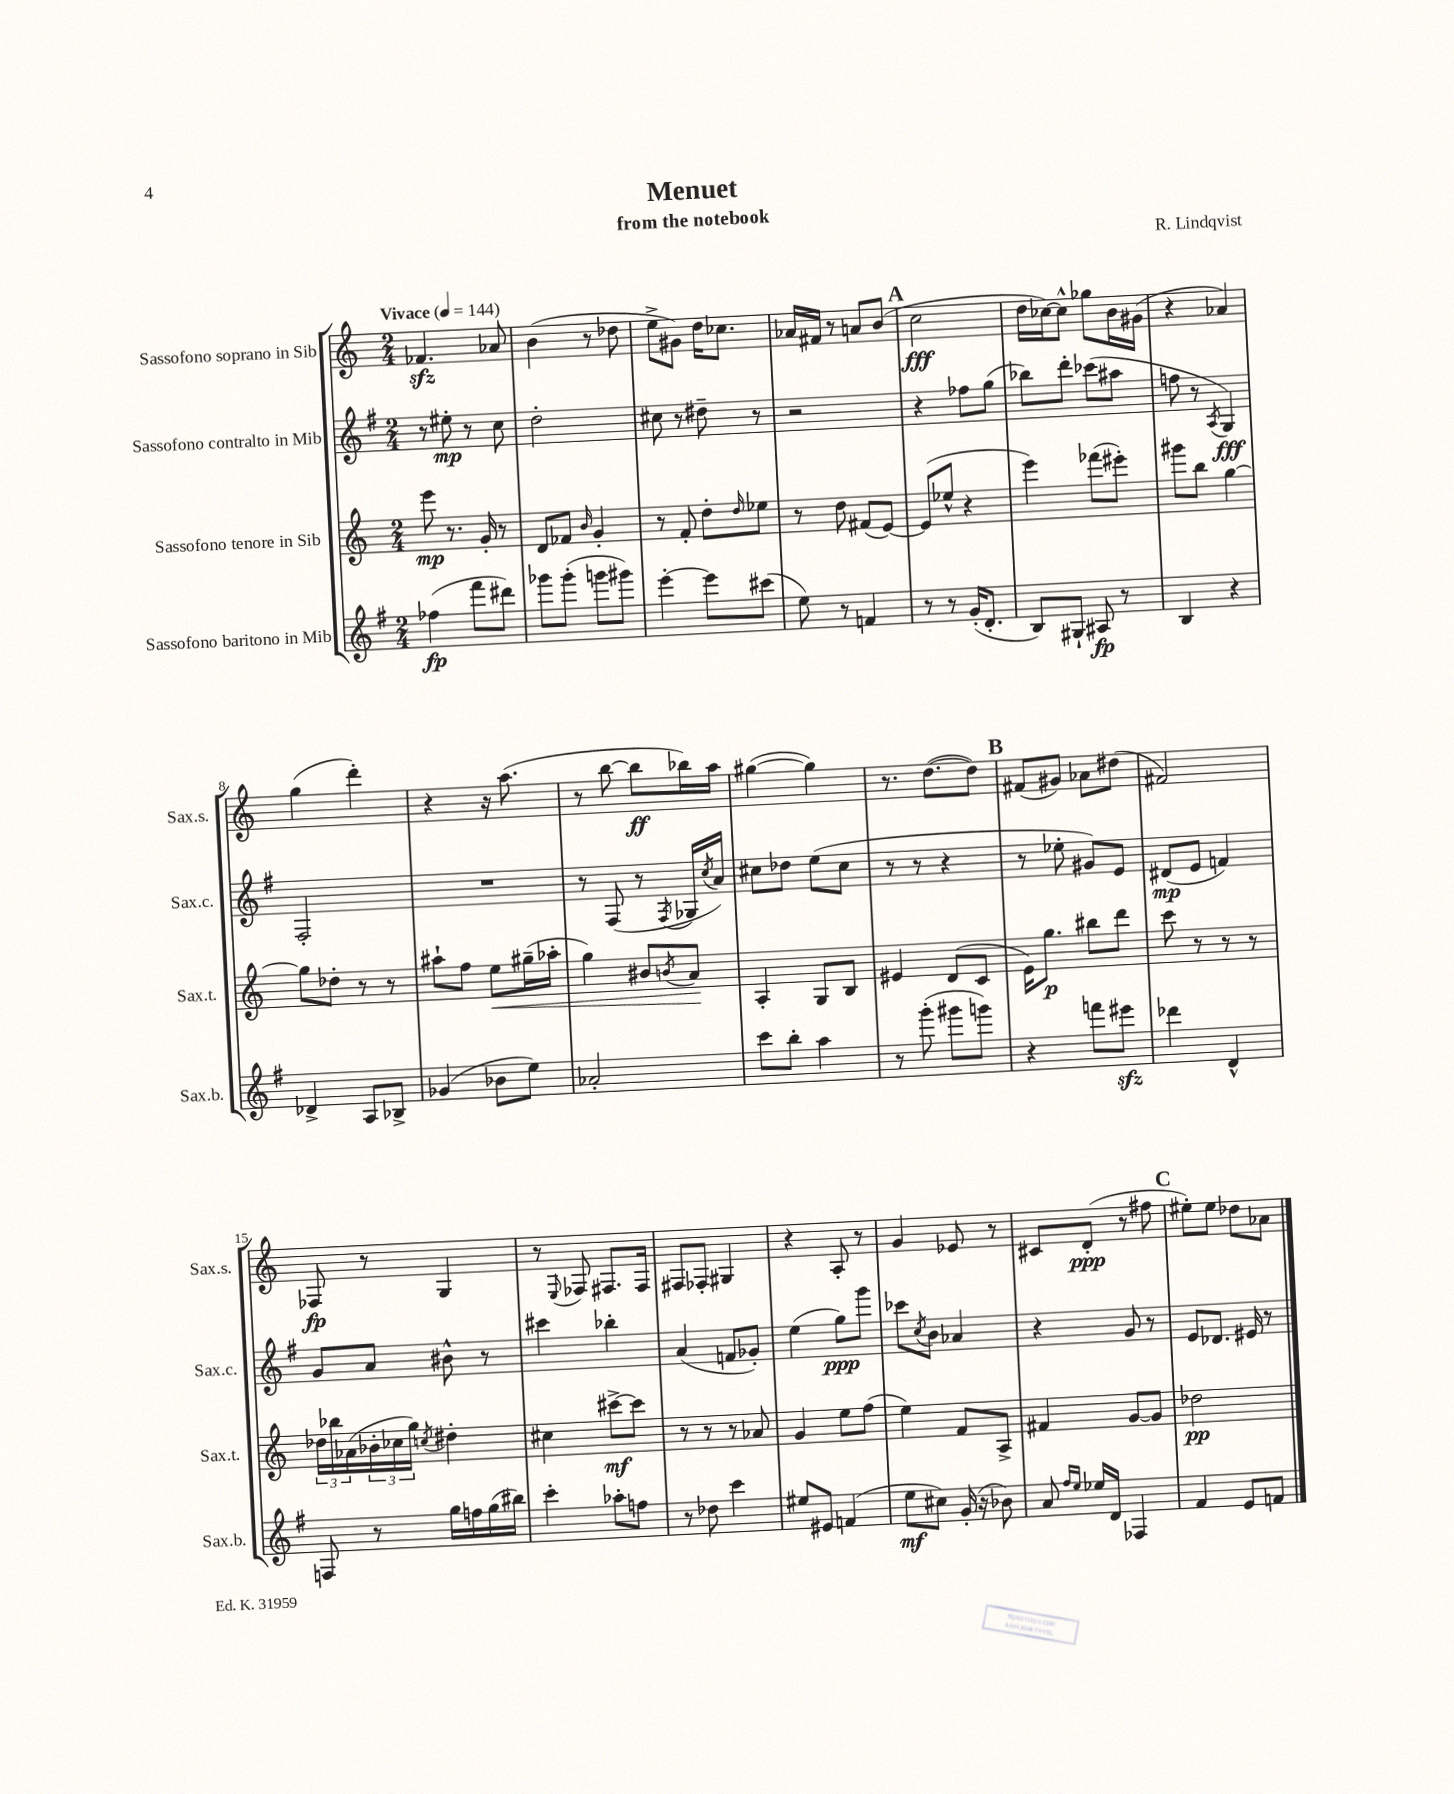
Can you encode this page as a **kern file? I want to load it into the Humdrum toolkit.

**kern	**dynam	**kern	**dynam	**kern	**dynam	**kern	**dynam
*part4	*part4	*part3	*part3	*part2	*part2	*part1	*part1
*staff4	*staff4	*staff3	*staff3	*staff2	*staff2	*staff1	*staff1
*I"Sassofono baritono in Mib	*	*I"Sassofono tenore in Sib	*	*I"Sassofono contralto in Mib	*	*I"Sassofono soprano in Sib	*
*I'Sax.b.	*	*I'Sax.t.	*	*I'Sax.c.	*	*I'Sax.s.	*
*clefG2	*	*clefG2	*	*clefG2	*	*clefG2	*
*k[f#]	*	*k[]	*	*k[f#]	*	*k[]	*
*M2/4	*	*M2/4	*	*M2/4	*	*M2/4	*
*MM144	*	*MM144	*	*MM144	*	*MM144	*
=1	=1	=1	=1	=1	=1	=1	=1
!	!	!	!	!	!	!LO:TX:a:B:t=Vivace	!
(4ff-X\	fp	8eee\	mp	8r	.	4.f-Xzz/	.
.	.	8.r	.	8ee#X'\	mp	.	.
8fff#\L	.	.	.	8r	.	.	.
.	.	16g'/	.	.	.	.	.
8ddd#X\J)	.	8r	.	8cc\	.	8a-X/	.
=2	=2	=2	=2	=2	=2	=2	=2
8ggg-X\L	.	8d/L	.	2dd'\	.	(4b\	.
(8ggg-'\J	.	8f-X/J	.	.	.	.	.
.	.	16qqb/	.	.	.	.	.
8gggn\L	.	4g'/	.	.	.	8r	.
8ggg#X\J)	.	.	.	.	.	8dd-X\	.
=3	=3	=3	=3	=3	=3	=3	=3
[4eee'\	.	8r	.	8cc#X\	.	8ee^\L	.
.	.	8f'/	.	8r	.	8g#X\J)	.
8eee\L]	.	8dd'\L	.	8dd#X~\	.	16dd\KL	.
.	.	.	.	.	.	8.cc-X\J	.
.	.	16qqdd/	.	.	.	.	.
(8ccc#X\J	.	8ee-X\J	.	8r	.	.	.
=4	=4	=4	=4	=4	=4	=4	=4
8ee\)	.	8r	.	2r	.	16a-X/LL	.
.	.	.	.	.	.	16f#X/JJ	.
8r	.	8dd\	.	.	.	8r	.
4fn/	.	(8f#X/L	.	.	.	8an/L	.
.	.	[8e/J)	.	.	.	(8b/J	.
!!LO:REH:place=s1:t=A
=5	=5	=5	=5	=5	=5	=5	=5
8r	.	(8e/L]	.	4r	.	2cc\	fff
8r	.	8ee-X^^/J	.	.	.	.	.
(16g'/KL	.	4r	.	8ff-X\L	.	.	.
8.d'/J	.	.	.	.	.	.	.
.	.	.	.	(8gg\J	.	.	.
=6	=6	=6	=6	=6	=6	=6	=6
8B/L)	.	4eee\)	.	8bb-X\L)	.	16dd\LL	.
.	.	.	.	.	.	[16cc-X\J)	.
8G#X`/J	.	.	.	8ddd'\J	.	8cc-^^\J]	.
8A#X/	fp	(8fff-X\L	.	(8ccc-X\L	.	8gg-X\L	.
8r	.	8eee#X'\J)	.	8aa#X\J	.	16b\L	.
.	.	.	.	.	.	(16g#X\JJ	.
=7	=7	=7	=7	=7	=7	=7	=7
4B/	.	8ggg#X\L	.	8ffn\	.	4r	.
.	.	8bb\J	.	8r	.	.	.
.	.	.	.	8qA/	.	.	.
4r	.	[4gg\	.	4G/)	fff	4a-X/)	.
!!LO:LB:g=z
=8	=8	=8	=8	=8	=8	=8	=8
4d-X^/	.	8gg\L]	.	2F#'/	.	(4gg\	.
.	.	8dd-X'\J	.	.	.	.	.
8A/L	.	8r	.	.	.	4ddd'\)	.
8B-X^/J	.	8r	.	.	.	.	.
=9	=9	=9	=9	=9	=9	=9	=9
(4g-X/	.	8aa#X`\L	.	2r	.	4r	.
.	.	8ff\J	.	.	.	.	.
!	!	!	!LO:HP:b	!	!	!	!
8b-X\L	.	8ee\L	<	.	.	16r	.
.	.	.	.	.	.	(8.aa\	.
8ee\J)	.	(16gg#X~\L	.	.	.	.	.
.	.	16aa-X'\JJ	.	.	.	.	.
=10	=10	=10	=10	=10	=10	=10	=10
2a-X'/	.	4gg\)	.	8r	.	8r	.
.	.	.	.	(8F#/	.	[8bb\	.
.	.	8b#X/L	.	8r	.	8bb\L]	ff
.	.	8qbn/	.	8qF#/	.	.	.
.	.	8a/J	.	16G-X/LL	.	16bb-X\L)	.
.	.	.	.	8qcc/	.	.	.
.	.	.	.	16a/JJ)	.	16aa\JJ	.
.	.	.	[	.	.	.	.
=11	=11	=11	=11	=11	=11	=11	=11
8ccc\L	.	4A'/	.	8cc#X\L	.	([4gg#X\	.
8bb'\J	.	.	.	8dd-X\J	.	.	.
4aa\	.	8G/L	.	(8ee\L	.	4gg#\])	.
.	.	8B/J	.	8cc#\J	.	.	.
=12	=12	=12	=12	=12	=12	=12	=12
8r	.	4e#X/	.	8r	.	8.r	.
(8ggg'\	.	.	.	8r	.	.	.
.	.	.	.	.	.	([8.dd\L	.
8ggg#X\L	.	(8d/L	.	4r	.	.	.
8gggn\J)	.	8c/J	.	.	.	8dd\J])	.
!!LO:REH:place=s1:t=B
=13	=13	=13	=13	=13	=13	=13	=13
4r	.	16e\KL)	.	8r	.	(8f#X/L	.
.	.	8.gg\J	p	.	.	.	.
.	.	.	.	8ee-X'\	.	8g#X/J)	.
8fffn\L	.	8bb#X\L	.	8g#X/L)	.	8a-X\L	.
8eee#Xzz\J	.	8ddd\J	.	8e/J	.	(8dd#X\J	.
=14	=14	=14	=14	=14	=14	=14	=14
4ddd-X\	.	8ccc\	.	(8d#X/L	mp	2f#X/)	.
.	.	8r	.	8e/J	.	.	.
4d^^/	.	8r	.	4fn/)	.	.	.
.	.	8r	.	.	.	.	.
!!LO:LB:g=z
=15	=15	=15	=15	=15	=15	=15	=15
8Fn/	.	24dd-X\LL	.	8g/L	.	8F-X/	fp
.	.	24bb-X\	.	.	.	.	.
.	.	(24a-X\	.	.	.	.	.
8r	.	24b-X'\	.	8a/J	.	8r	.
.	.	24cc-X\	.	.	.	.	.
.	.	24gg\JJ)	.	.	.	.	.
.	.	8qccn/	.	.	.	.	.
16gg\LL	.	4dd#X'\	.	8b#X^^\	.	4G/	.
16ffn\	.	.	.	.	.	.	.
(16gg\	.	.	.	8r	.	.	.
16bb#X\JJ)	.	.	.	.	.	.	.
=16	=16	=16	=16	=16	=16	=16	=16
4ccc'\	.	4cc#X\	.	4ccc#X\	.	8r	.
.	.	.	.	.	.	8qqE/	.
.	.	.	.	.	.	8F-X/	.
8aa-X'\L	.	[8ccc#X^\L	mf	4bb-X'\	.	8.F#X/L	.
8ffn\J	.	8ccc#\J]	.	.	.	.	.
.	.	.	.	.	.	16F#/Jk	.
=17	=17	=17	=17	=17	=17	=17	=17
8r	.	8r	.	(4a/	.	8F#X/L	.
8dd-X\	.	8r	.	.	.	8F-X'/J	.
4ccc\	.	8r	.	8fn/L	.	4G#X/	.
.	.	8a-X/	.	8g-X'/J)	.	.	.
=18	=18	=18	=18	=18	=18	=18	=18
8ee#X/L	.	4g/	.	(4ee\	.	4r	.
8e#X/J	.	.	.	.	.	.	.
(4fn/	.	8ee\L	.	8gg\L)	ppp	8A'/	.
.	.	(8ff\J	.	8ggg\J	.	8r	.
=19	=19	=19	=19	=19	=19	=19	=19
8ee\L	mf	4ee\)	.	8ccc-X\L	.	4g/	.
.	.	.	.	8qcc/	.	.	.
8cc#X\J)	.	.	.	8b\J	.	.	.
(16g'/	.	8f/L	.	4a-X/	.	8e-X/	.
16r	.	.	.	.	.	.	.
8b-X\)	.	8A^/J	.	.	.	8r	.
=20	=20	=20	=20	=20	=20	=20	=20
8a/	.	4f#X/	.	4r	.	8c#X/L	.
16qqff#/LL	.	.	.	.	.	.	.
16qqee/JJ	.	.	.	.	.	.	.
16ee-X/LL	.	.	.	.	.	(8d'/J	ppp
16d/JJ	.	.	.	.	.	.	.
4F-X/	.	[8g/L	.	8g/	.	8r	.
.	.	8g/J]	.	8r	.	8ff#X\	.
!!LO:REH:place=s1:t=C
=21	=21	=21	=21	=21	=21	=21	=21
4f#/	.	2dd-X\	pp	8e/L	.	8ee#X'\L)	.
.	.	.	.	8.d-X/J	.	8ee#\J	.
8e/L	.	.	.	.	.	8dd-X\L	.
.	.	.	.	16e#X/	.	.	.
8fn/J	.	.	.	8r	.	8a-X\J	.
==	==	==	==	==	==	==	==
*-	*-	*-	*-	*-	*-	*-	*-
